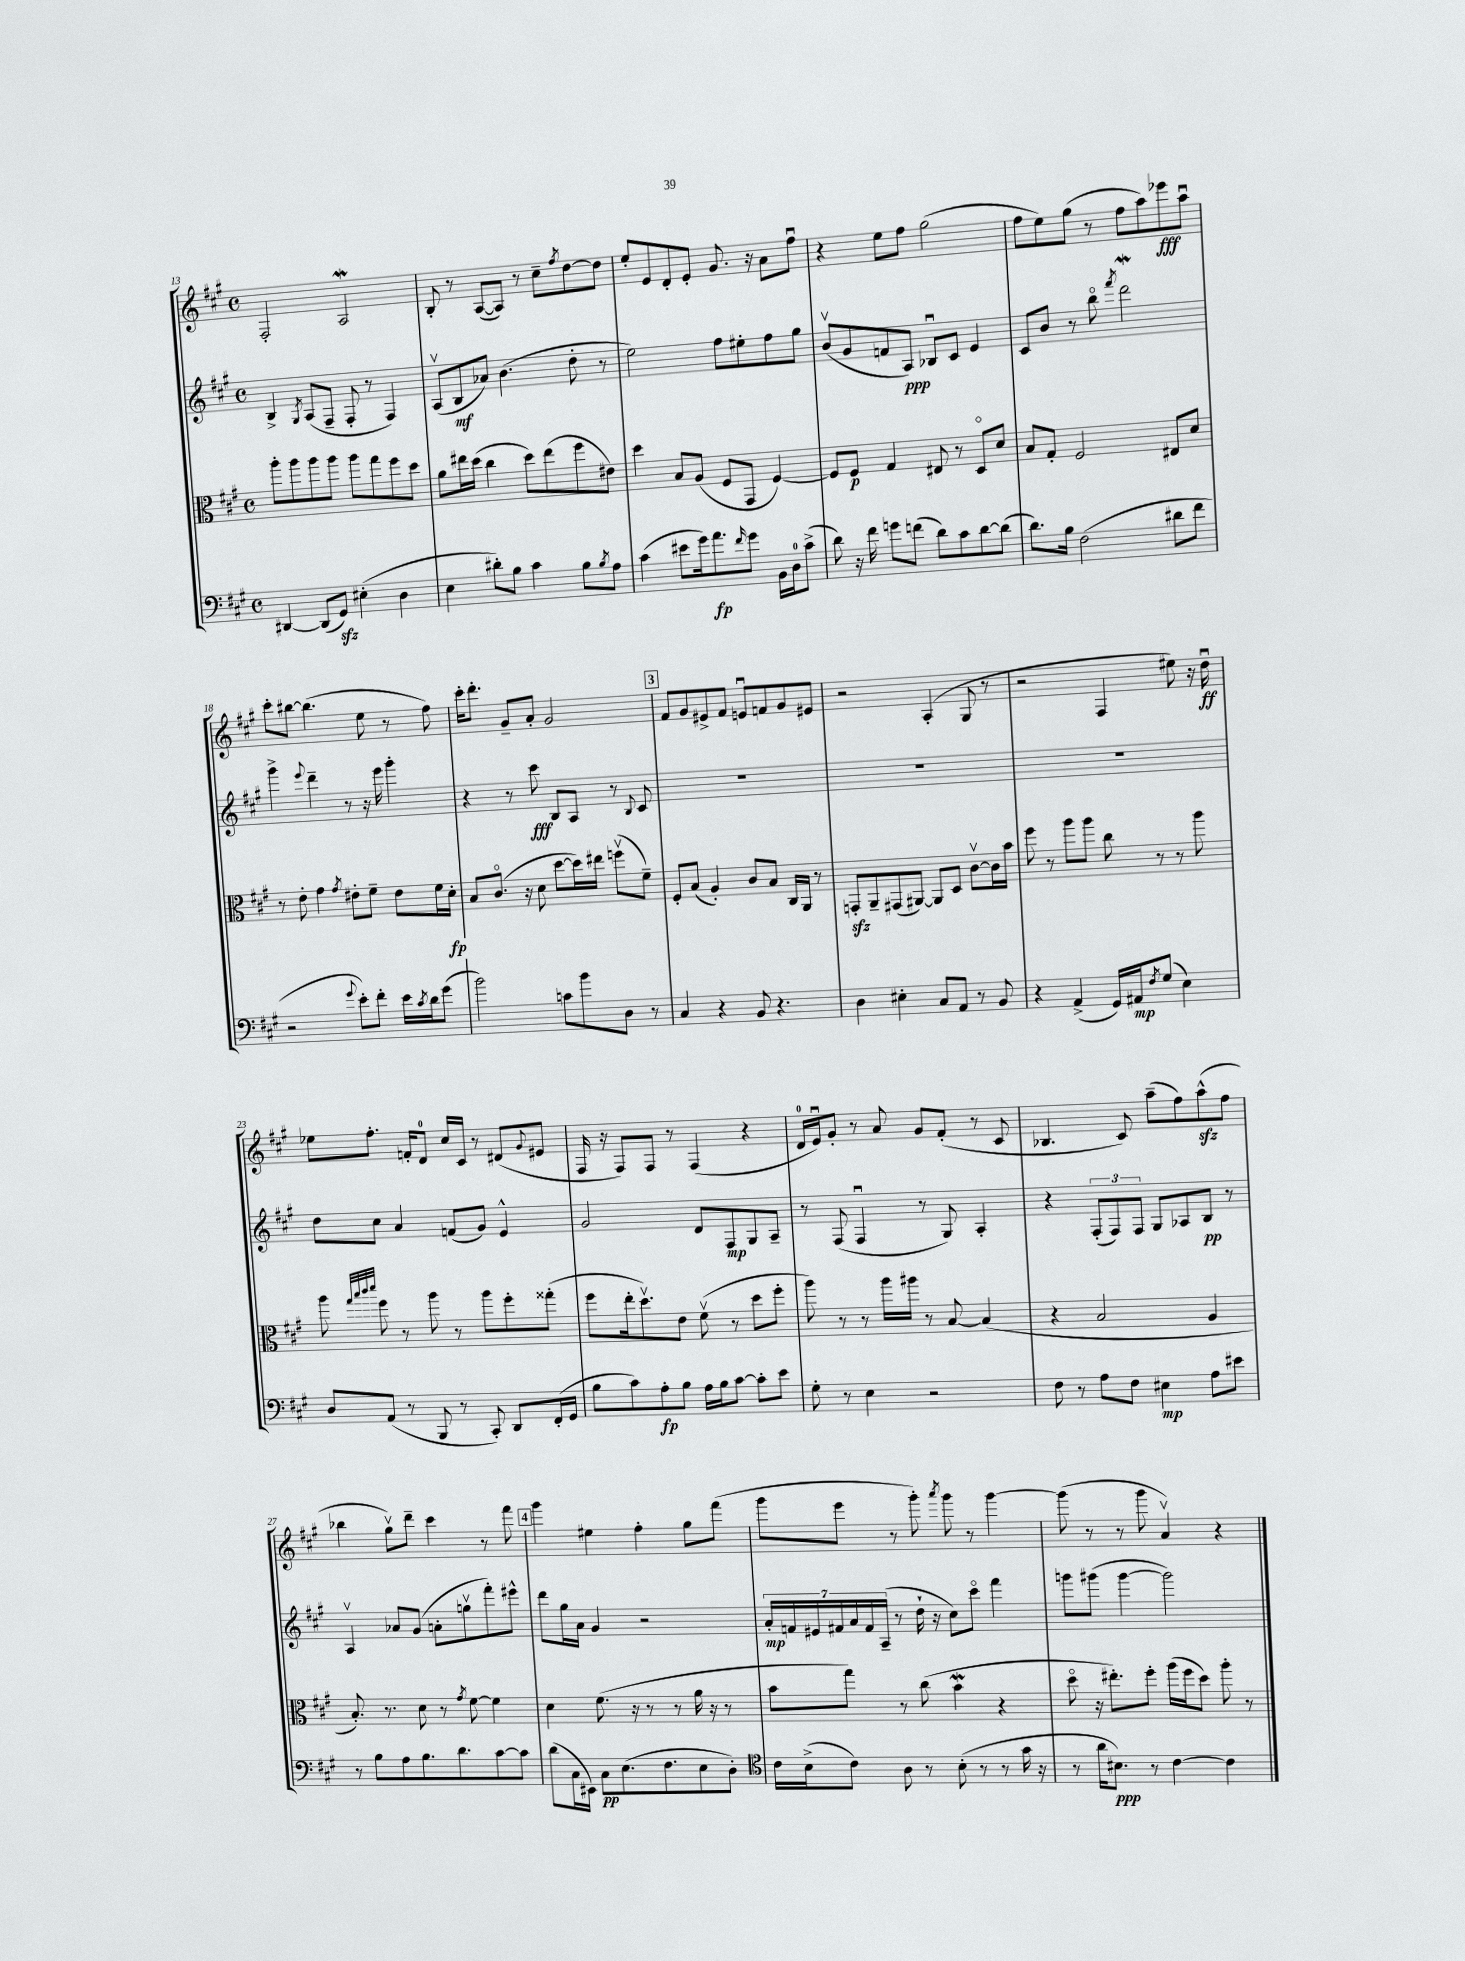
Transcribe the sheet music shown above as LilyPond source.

<<
\new StaffGroup <<
\new Staff = "s0" {
    \clef treble \key a \major \defaultTimeSignature \time 4/4
    fis2-. a2\mordent |
    b8-. r8 a8~( a8) r8 cis''8-- \acciaccatura { fis''8 } d''8~ d''8 |
    e''8-. e'8 d'8-. e'8-. gis'8. r16 a'8 fis''8\downbow |
    r4 e''8 fis''8 gis''2( |
    fis''8 e''8) gis''8( r8 fis''8 a''8) ees'''8\fff a''8\downbow |
    cis'''8-. bis''8~ bis''4.( e''8 r8 fis''8) |
    cis'''16-. d'''8.-. gis'8-- a'8-. gis'2 |
    \mark \markup { \box "3" } fis'8 gis'8 eis'8-> fis'8 e'8\downbow f'8 gis'8 eis'8 |
    r2 a4-.( gis8 r8 |
    r2 fis4 eis''8) r16 d''16\downbow\ff |
    ees''8 fis''8.-. f'16-. d'8-0 cis''16 cis'16 r8 dis'8( \appoggiatura { gis'8 } eis'8 |
    fis16 r16 fis8) fis8 r8 fis4( r4 |
    d'16-0 e'16\downbow) gis'8-. r8 a'8 gis'8 fis'8-.( r8 cis'8 |
    bes4. cis'8) a''8--( fis''8) a''8-^\sfz( fis''8 |
    bes''4 gis''8\upbow) d'''8-- cis'''4 r8 fis'''8 |
    \mark \markup { \box "4" } gis'''4 eis''4 fis''4-. gis''8 fis'''8( |
    gis'''8 e'''8 r8 gis'''8-.) \acciaccatura { a'''8 } gis'''8 r8 gis'''4~ |
    gis'''8( r8 r8 gis'''8 a'4\upbow) r4 \bar "|." |
}
\new Staff = "s1" {
    \clef treble \key a \major \defaultTimeSignature \time 4/4
    b4-> \acciaccatura { gis8 } a8( fis8-- fis8-. r8 fis4) |
    a8\upbow( b8\mf aes'8) b'4.( d''8-. r8 |
    e''2) fis''8 eis''8-. fis''8 gis''8 |
    b'8\upbow( gis'8 f'8 a8\ppp) bes8\downbow cis'8 e'4 |
    cis'8 b'8 r8 b''8\flageolet \acciaccatura { fis'''8 } d'''2\mordent |
    gis'''4-> \appoggiatura { e'''8 } d'''4-- r8 r16 e'''16 gis'''4-. |
    r4 r8 cis'''8\fff b8 a8 r8 \appoggiatura { b8 } cis'8 |
    \mark \markup { \box "3" } R1 |
    R1 |
    R1 |
    d''8 cis''8 a'4 f'8( gis'8) e'4-^ |
    gis'2 d'8 fis8\mp gis8 a8-- |
    r8 fis8( fis4\downbow r8 gis8) a4-. |
    r4 \tuplet 3/2 { fis8-.( fis8) fis8 } gis8 aes8 b8\pp r8 |
    a4\upbow aes'8 gis'8( a'8-. g''8\upbow fis'''8-.) eis'''8-^ |
    \mark \markup { \box "4" } d'''8 gis''16 a'16 gis'4 r2 |
    \tuplet 7/4 { a'16-.\mp f'16 eis'16 fis'16 a'16 fis'16 a16--( } r8 d''16-! r16 cis''8) cis'''8\flageolet fis'''4 |
    g'''8 gis'''8( gis'''4~ gis'''2) \bar "|." |
}
\new Staff = "s2" {
    \clef alto \key a \major \defaultTimeSignature \time 4/4
    a''8-. a''8 a''8 a''8 a''8 gis''8 fis''8 d''8 |
    a'8 eis''16 d''16( cis''4 d''8) eis''8( fis''8 eis'8) |
    d''4 b8 a8( fis8 gis,8 fis4~) |
    fis8 fis8\p gis4 eis8 r8 d8\flageolet d'8 |
    b8 gis8-. fis2 eis8 d'8 |
    r8 e'8-. gis'4 \acciaccatura { gis'8 } eis'8-. fis'8-- eis'8 fis'16 d'16-.\fp |
    b8 cis'8.\flageolet( r16 d'8 d''8~ d''16) eis''16 f''8\upbow( fis'8--) |
    \mark \markup { \box "3" } fis8-. b8( a4-.) cis'8 b8 cis16 a,16 r8 |
    g,8-.\sfz a,8-- gis,8( ais,8~) ais,8 d8 cis'8~\upbow cis'16 b'16 |
    fis''8 r8 a''8 a''8 cis''8 r8 r8 a''8 |
    a''8 \grace { gis''32 b''32 cis'''32 d'''32 } fis''8 r8 a''8 r8 a''8 fis''8-. gisis''8-.( |
    fis''8 e''16-. d''8.\upbow) e'8 fis'8\upbow( r8 d''8 fis''8-. |
    a''8) r8 r8 a''16 ais''16 r8 b8~ b4( |
    r4 b2 a4 |
    b8.-.) r8. d'8 r8 \acciaccatura { gis'8 } fis'8~ fis'4 |
    \mark \markup { \box "4" } d'4 fis'8.( r16 r8 r8 a'16 r16 r8 |
    b'8 gis''8) r8 cis''8( b'4\mordent r4 |
    d''8\flageolet r16 eis''8.-.) fis''8-. a''16( fis''16 d''8) a''8-. r8 \bar "|." |
}
\new Staff = "s3" {
    \clef bass \key a \major \defaultTimeSignature \time 4/4
    dis,4~ dis,8( gis,8\sfz) eis4-.( d4 |
    e4 dis'8-.) b8 cis'4 b8 \acciaccatura { b8 } a8 |
    cis'4( eis'8 gis'16) a'8.\fp \grace { fis'16 } gis'8 b,16 d16-0 cis'8->( |
    d'8) r16 fis'16 g'8 f'8( d'8) cis'8 d'8~ d'8( |
    d'8.) b16 fis2( dis'8 fis'8 |
    r2 \appoggiatura { gis'8 } e'8-.) fis'8-. e'16 \acciaccatura { cis'8 } d'16 gis'8( |
    b'2) c'8 b'8 d8 r8 |
    \mark \markup { \box "3" } cis4 r4 b,8 r4. |
    d4 eis4-. cis8 a,8 r8 b,8 |
    r4 a,4->( gis,16) ais,16\mp \acciaccatura { fis8 } gis8( e4) |
    d8 a,8( r8 b,,8 r8 cis,8-.) d,8 fis,16-.( gis,16 |
    b8 cis'8) a8-.\fp b8 a16 b16 cis'8~ cis'8-. e'8 |
    gis8-. r8 e4 r2 |
    fis8 r8 a8 fis8 eis4\mp a8 eis'8 |
    r8 b8 a8 b8. d'8. cis'8~ cis'8 |
    \mark \markup { \box "4" } d'8( cis16 eis,16) cis8\pp e8.( fis8. e8 d8-.) |
    \clef tenor cis'16 b16->( cis'8) a8 r8 b8-.( r8 r8 gis'16 r16 |
    r8 a'16 bis8.\ppp) r8 cis'4~ cis'4 \bar "|." |
}
>>
>>
\layout { \context { \Score currentBarNumber = #13 } }
